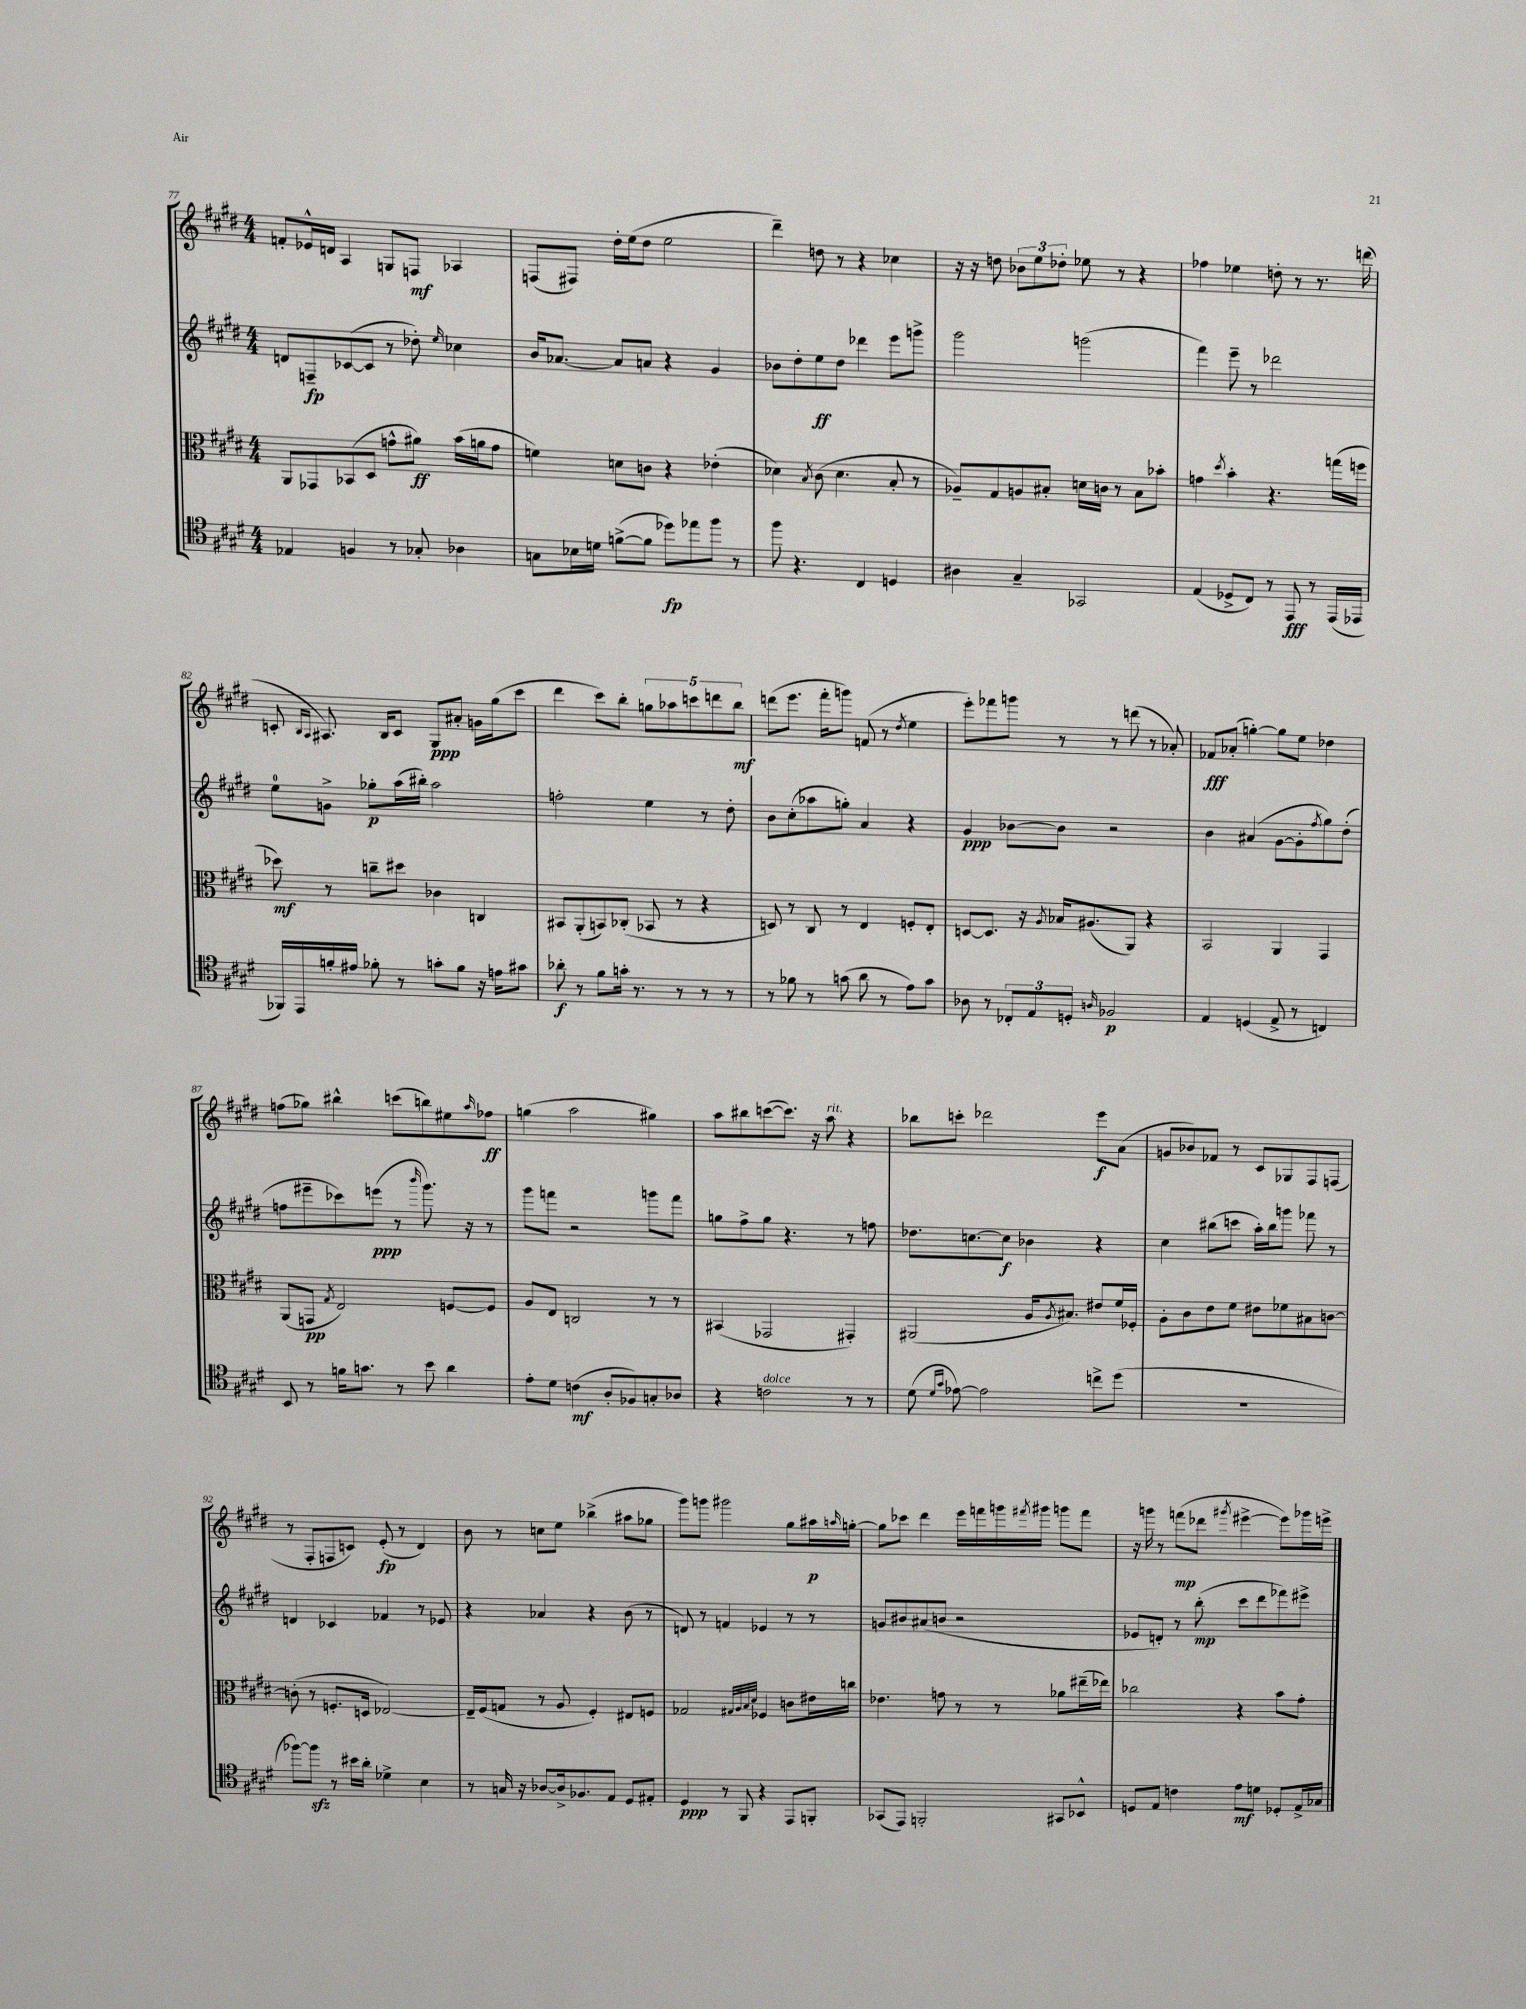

**kern	**kern	**kern	**kern
*staff4	*staff3	*staff2	*staff1
*clefC4	*clefC3	*clefG2	*clefG2
*k[f#c#g#d#]	*k[f#c#g#d#]	*k[f#c#g#d#]	*k[f#c#g#d#]
*M4/4	*M4/4	*M4/4	*M4/4
4E-	8AA	8d	8f'
.	8GG-	8F~	16e-^^
.	.	.	16d
4F	(8BB-	([8c-	4A
.	8D#	8c-]	.
8r	8g^^	8r	8G
8G-'	8a#)	8dd-')	8F
.	.	16qqee	.
4A-	(16b	4cc-	4A-
.	16a	.	.
.	8g	.	.
=	=	=	=
8G	4f)	16b	(8F
.	.	[8.a-	.
16B-	.	.	8F#)
16d	.	.	.
([8f^	8d	8a-]	16dd#'
.	.	.	(16ee
8f]	8c	8a	8dd#
8dd-)	4r	4r	2ee
8ee-	.	.	.
8ff#	(4e-'	4g#	.
8r	.	.	.
=	=	=	=
8ff#	4d-)	8b-	4ddd#~)
4.r	.	8dd#'	.
.	8qB	.	.
.	(8c#	8ee	8dd
.	4.d-	8dd#	8r
4C#	.	4ddd-	4r
4D	8B'	8eee	4cc-
.	8r	8ggg^	.
=	=	=	=
4A#	8A-~)	2ggg#	16r
.	.	.	16r
.	8G#	.	8dd
4G#~	8A	.	12b-
.	.	.	12ee
.	8B#'	.	.
.	.	.	12dd-'
2GG-	16d	(2ggg	8ee-
.	16c	.	.
.	8r	.	8r
.	8B#	.	4r
.	8b-'	.	.
=	=	=	=
(4E	4g	4fff#)	4ff-
.	8qdd#	.	.
8D-^	4b'	8eee~	4ee-
8C#)	.	8r	.
8r	4.r	2ddd-	8dd'
8EE	.	.	8r
8r	.	.	8.r
(16EE	(16gg	.	.
16EE-	16ff	.	(16ddd
=	=	=	=
16FF-)	8dd-)	8ee	8c'
16EE	.	.	.
.	.	.	16qqB
.	.	.	16qqA
16f'	8r	8g^	8.A#)
16e#	.	.	.
8f-'	8cc~	8gg-'	.
.	.	.	16B
8r	8dd#	(16aa	8c
.	.	16bb#')	.
8g'	4c-	2aa	8G#
8f-	.	.	8a#'
16r	4C	.	16g
16e	.	.	(16gg#
8g#	.	.	8ccc#
=	=	=	=
8a-'	8BB#	2ff'	4ddd#
8r	(8AA'	.	.
8f#	8BB)	.	8ccc#)
16g'	(8C-'	.	8bb'
8.r	.	.	.
.	8BB-	4ee	10gg
.	.	.	10aa-
8r	8r	.	.
.	.	.	10ccc
8r	4r	8r	.
.	.	.	10ddd
8r	.	8dd#'	.
.	.	.	10bb
=	=	=	=
8r	8D)	8b	(8ddd
8f-	8r	(8cc#'	8.eee
8r	8C#	8aa-	.
.	.	.	16fff#'
(8g	8r	8gg')	8ggg)
8a	4E	4a	(8f
8r	.	.	8r
.	.	.	8qdd#
8e)	8F'	4r	4ee
8g	8E'	.	.
=	=	=	=
8A-	[8D	4g#	8eee')
8r	8.D]	.	8fff-
12C-'	.	[8b-	8ggg
.	16r	.	.
12E	.	.	.
.	8qA	.	.
.	16B-	8b-]	8r
12D'	.	.	.
.	(8.A#	.	.
16qqA	.	.	.
2F-	.	2r	8r
.	8AA)	.	(8ddd
.	4r	.	8r
.	.	.	8a-')
=	=	=	=
4E	2BB	4b	8f-
.	.	.	(8a-'
(4D	.	(4a#	[4gg')
8E^	4AA	[8g#	8gg]
8r	.	8g#']	8ee
.	.	8qff#	.
4C)	4GG#	8gg#)	4dd-
.	.	(8dd#'	.
=	=	=	=
8BB	(8AA	8ff	(8ff
8r	8GG	8eee#~	8gg-)
.	8qG#	.	.
16f	2E)	8ccc-)	4bb#^^
8.g	.	.	.
.	.	(8eee	.
8r	.	8r	(8ccc
.	.	16qqbbb	.
8b	.	8.ggg#)	8bb)
4a	[8F	.	8ee#
.	.	16r	.
.	.	.	16qqaa
.	8F]	8r	8ff-
=	=	=	=
8e'	8A	8ggg#	(4gg
8d#	8E	8fff	.
(4c	2C	2r	2aa
8A'	.	.	.
8F-)	.	.	.
8G'	8r	8ggg	4gg#)
8A-	8r	8fff	.
=	=	=	=
4r	(4BB#	8gg	8aa
.	.	8ff#^	8bb#
2c	2GG-	8gg	([8ccc
.	.	4.r	8.ccc])
.	.	.	16r
.	.	.	8aa
8r	4GG#')	8r	4r
8r	.	8ff	.
=	=	=	=
(8d#	(2AA#	8.dd-	8bb-
16qqd#	.	.	.
16qqg#	.	.	.
[8e-)	.	.	8ccc'
.	.	[8.cc	.
2e-]	.	.	2ddd-
.	.	8cc]	.
.	16A	4b-	.
.	8qA	.	.
.	8.B#)	.	.
8cc^	8e#	4r	8eee
(8dd#	16f#	.	(8a
.	16F-'	.	.
=	=	=	=
1r	8A'	4cc#	8g
.	8c#	.	8b-)
.	8e	(8bb#	8f-
.	8f#	8ccc	8r
.	8e#	16aa')	8c#
.	.	16bb#	.
.	8f-	8ggg	8G-
.	8B#	8fff-	8F#
.	[8c	8r	(8F
=	=	=	=
[8ff-)	(8c']	4d	8r
8ff-]	8r	.	8F#'
8r	8.F'	4c-	8F
16b#	.	.	8c)
16a'	16D	.	.
4d-^	[2E-)	4f-	(8e'
.	.	.	8r
4B	.	8r	4d#)
.	.	8e-	.
=	=	=	=
8r	16E-~]	4r	8b
.	(16F#	.	.
16G	8G	.	8r
16r	.	.	.
[8A-	8r	4a-	8cc
16A-^]	8A	.	8ee
8.F-	.	.	.
.	4F#')	4r	(4bb-^
8E	.	.	.
8D#	8E#	(8b	8aa#
8E#'	8F	8r	8gg-
=	=	=	=
4D#	2G-	8d)	8ggg#)
.	.	8r	8ggg
8r	.	4f	2ggg#
8FF#	.	.	.
.	32qqG#	.	.
.	32qqA	.	.
.	32qqB	.	.
.	32qqd#	.	.
4r	4F-	4e-	.
8EE	8c	8r	8gg#
8FF'	16e#	8r	16aa#
.	.	.	16qqaa
.	16cc	.	[16gg'
=	=	=	=
(8GG-	4.e-	8g	8gg]
8EE)	.	8b#	8ccc-
2FF'	.	(8a#	4ddd#
.	8g	8b	.
.	8r	2r	16eee
.	.	.	16fff
.	8r	.	16ggg
.	.	.	8qfff#
.	.	.	16ggg#
8GG#	8a-	.	8ggg
8BB-^^	(16ee#~	.	8fff#
.	16ee-)	.	.
=	=	=	=
8D	2cc-	8e-	16r
.	.	.	16ggg
8E	.	8d')	8r
4c	.	8r	(8fff
.	.	(8bb'	8ddd-
.	.	.	8qggg#
8e	4r	8ccc#	[4eee#^
8d	.	8ddd#	.
8D-'	8b	8fff-)	8eee#])
16E^	8g#'	8eee#^	16ggg-
16G-	.	.	16eee^
==	==	==	==
*-	*-	*-	*-
